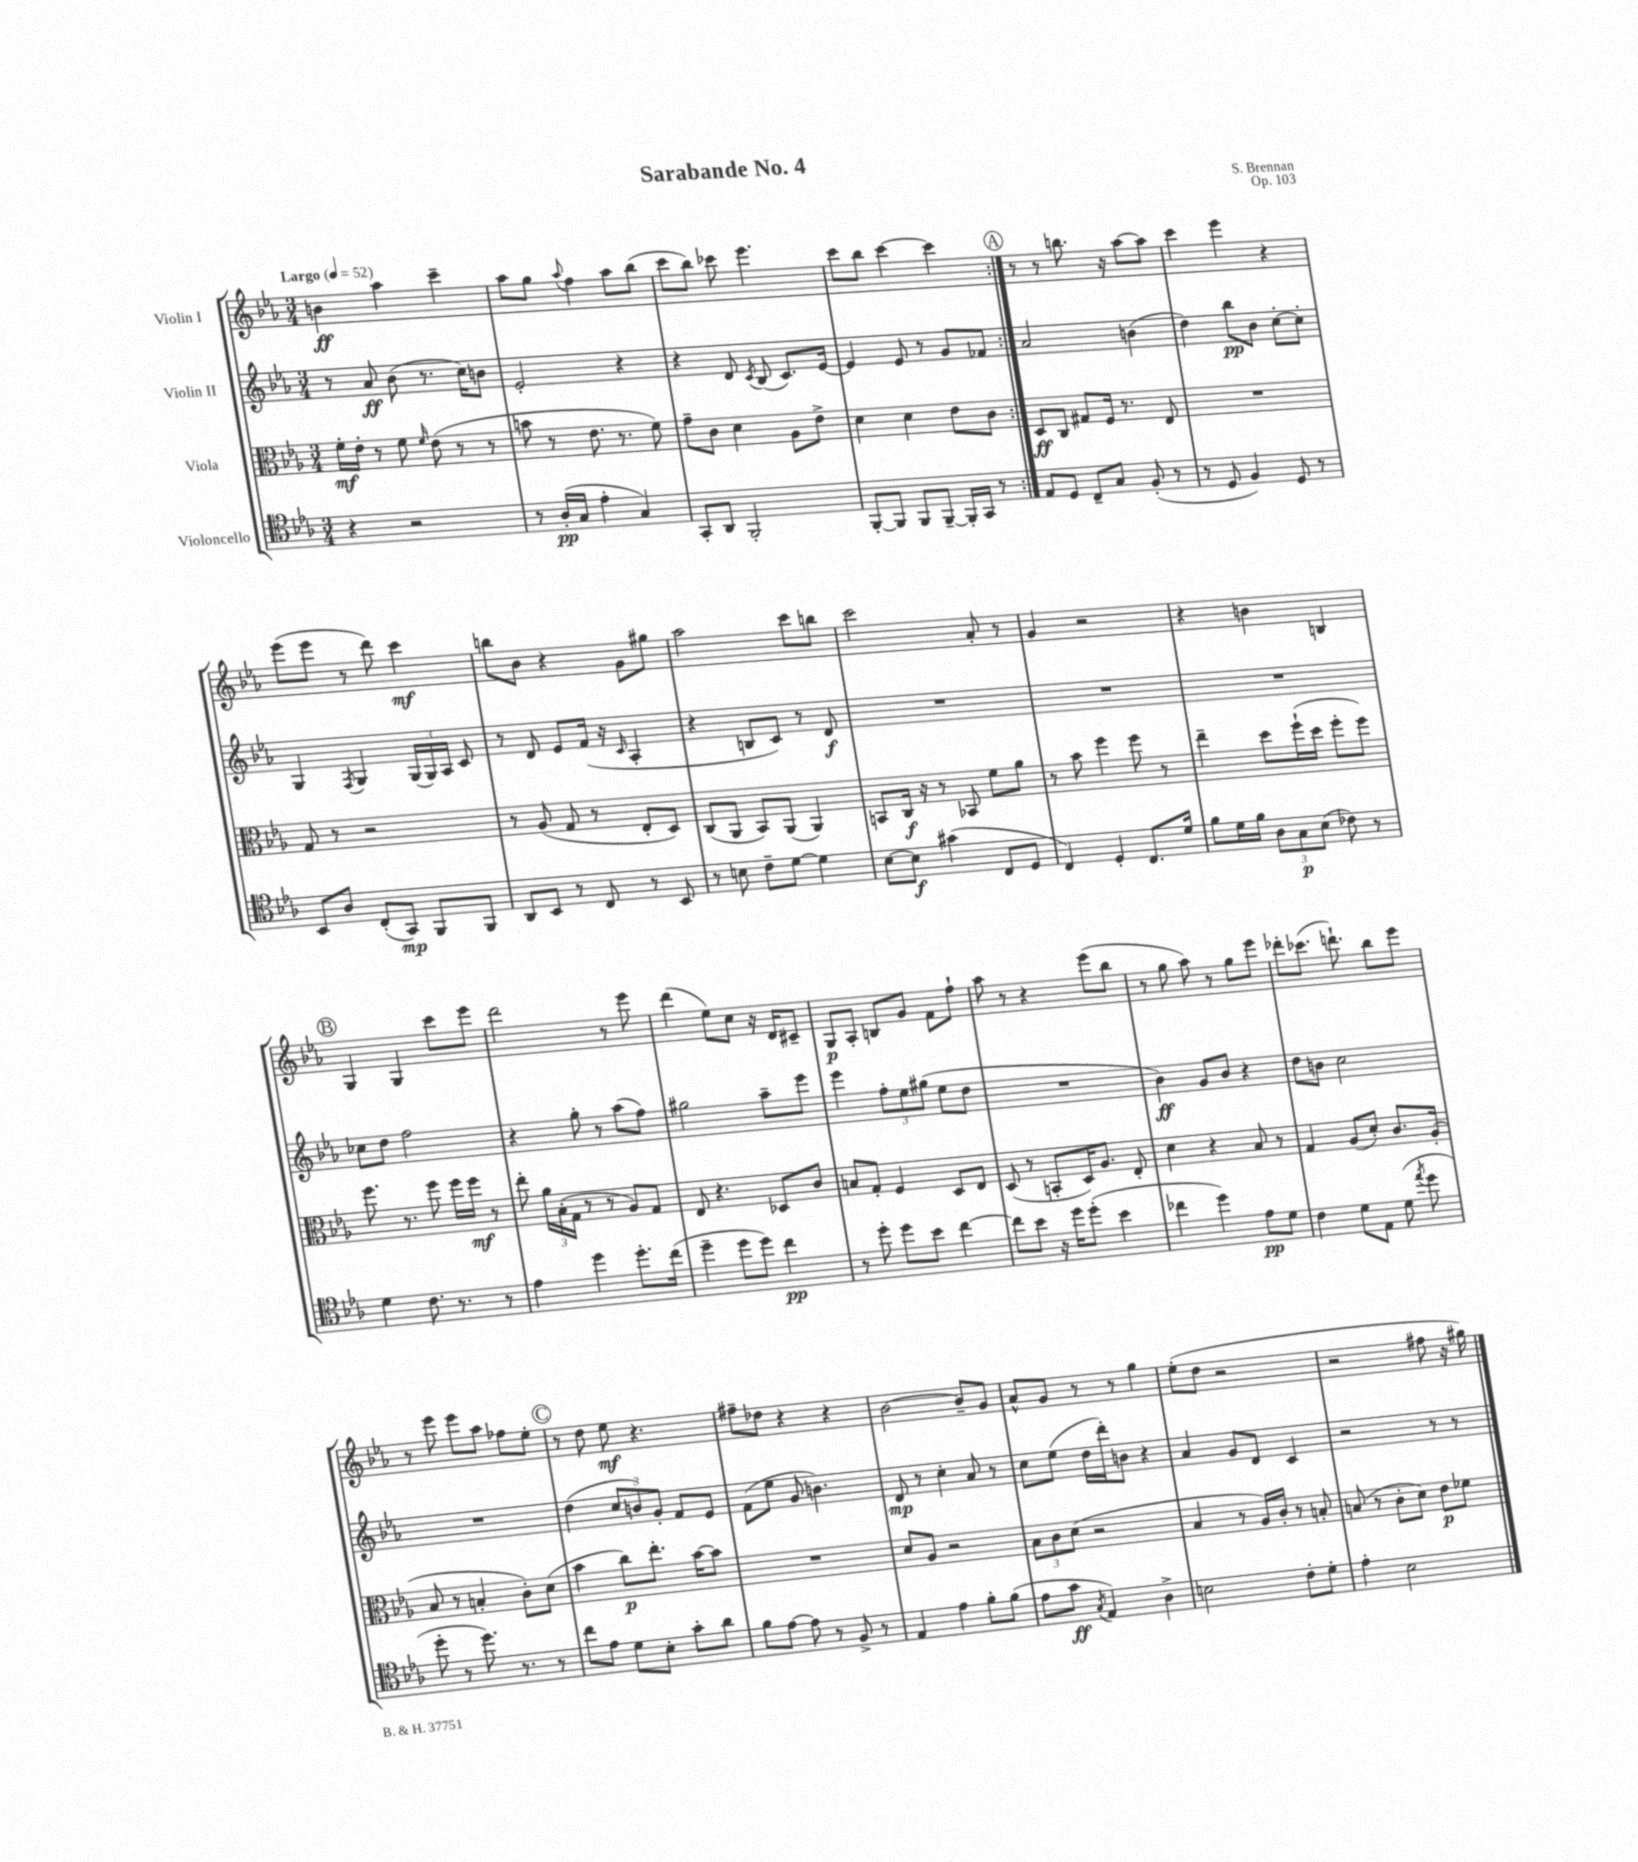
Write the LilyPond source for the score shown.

\header { title = "Sarabande No. 4" composer = "S. Brennan" opus = "Op. 103" }
<<
\new StaffGroup <<
\new Staff = "s0" \with { instrumentName = "Violin I" } {
    \clef treble \key ees \major \numericTimeSignature \time 3/4 \tempo "Largo" 4 = 52
    \autoBeamOff \repeat volta 2 { b'4\ff aes''4 c'''4-- |
    aes''8[ g''8] \appoggiatura { aes''8 } f''4 aes''8[ bes''8]( |
    c'''8[ bes''8]) ces'''8 ees'''4. |
    c'''8[ bes''8] c'''4~ c'''4 | }
    \mark \markup { \circle "A" } r8 r8 b''8. r16 aes''8[~ aes''8] |
    c'''4 ees'''4 r4 |
    ees'''8[( ees'''8] r8 d'''8) c'''4\mf |
    b''8[ bes'8] r4 g'8[ gis''8] |
    aes''2 c'''8[ b''8] |
    c'''2 aes'8-. r8 |
    g'4 r2 |
    r4 b'4 b4 |
    \mark \markup { \circle "B" } g4 g4 c'''8[ ees'''8] |
    d'''2 r8 ees'''8 |
    d'''4( ees''8[) c''8] r16 d'16[ cis'8]-- |
    g8[\p aes8]-. b8[ g'8] f'8[ f''8]-! |
    aes''8 r8 r4 ees'''8[( bes''8] |
    r8 g''8 aes''8) r8 g''8[ ees'''8] |
    des'''8[-. ces'''8.]( d'''8.-!) bes''8[ ees'''8] |
    r8 ees'''8 ees'''8[ aes''8] fes''8[ ees''8]-. |
    \mark \markup { \circle "C" } r8 d''8 ees''8\mf r4. |
    fis''8[-- des''8] r4 r4 |
    bes'2~ bes'8[-- g'8] |
    aes'8[-^ g'8] r8 r8 g''4 |
    ees''8[-.( d''8] r2 |
    r2 fis''8 r16 gis''16) \bar "|." |
}
\new Staff = "s1" \with { instrumentName = "Violin II" } {
    \clef treble \key ees \major \numericTimeSignature \time 3/4
    \autoBeamOff \repeat volta 2 { r8 aes'8\ff bes'8( r8. c''16[) b'8] |
    ees'2-. r4 |
    r4 d'8 \acciaccatura { c'8 } bes8( c'8.[) ees'16]~ |
    ees'4 ees'8 r8 g'8[ fes'8] | }
    \mark \markup { \circle "A" } aes'2 b'4( |
    d''4) bes''8[\pp bes'8] c''8[~-. c''8]-. |
    g4 \acciaccatura { f8 } g4 \tuplet 3/2 { g16[( g16) aes16] } c'8 |
    r8 d'8 ees'8[ f'16]( r16 \grace { c'16 } aes4-. |
    r4 b8[ c'8]) r8 d'8\f |
    R2. |
    R2. |
    R2. |
    \mark \markup { \circle "B" } ces''8[ d''8] f''2 |
    r4 g''8-. r8 aes''8[( f''8]) |
    gis''2 aes''8[-- ees'''8] |
    ees'''4 \tuplet 3/2 { f''8[-. ees''8 gis''8]( } ees''8[ d''8] |
    R2. |
    bes'4\ff) g'8[ bes'8] r4 |
    d''8[ b'8] c''2 |
    R2. |
    \mark \markup { \circle "C" } d''4( \tuplet 3/2 { c''8[ b'8) g'8]-. } f'8[ ees'8] |
    f'8[( ees''8] g'8 b'4.) |
    d'8\mp r8 c''4-. aes'8 r8 |
    c''8[ ees''8]( d''16[ d'''16-.) b'8] r4 |
    aes'4 g'8[ d'8] c'4 |
    r2 r8 r8 \bar "|." |
}
\new Staff = "s2" \with { instrumentName = "Viola" } {
    \clef alto \key ees \major \numericTimeSignature \time 3/4
    \autoBeamOff \repeat volta 2 { f'16[-.\mf ees'16]-. r8 f'8 \grace { f'16 } ees'8( r8 r8 |
    b'8 r8 ees'8. r8. f'8) |
    g'8[-- c'8] d'4 aes8[ ees'8]-> |
    d'4 d'4 ees'8[ c'8] | }
    \mark \markup { \circle "A" } d8[\ff c8] gis8[ f16] r8. ees8 |
    R2. |
    g8 r8 r2 |
    r8 aes8( g8 r8 ees8[-. d8]) |
    c8[( aes,8] bes,8[) aes,8]( aes,4) |
    b,8[ c16]\f r16 r8 bes,8 f'8[ aes'8] |
    r8 bes'8 f''4 f''8 r8 |
    ees''4-- d''8[ f''16-!( d''16] f''8[-. f''8]) |
    \mark \markup { \circle "B" } f''8. r8. f''8 f''16[ f''16]\mf r8 |
    ees''8-. \tuplet 3/2 { aes'16[ bes16-.( g16] } r8 r8 aes8[) g8] |
    ees8 r4. des8[ c'8] |
    b8[ g8]-. f4 d8[ ees8] |
    d8( r8 b,8[-. d16) aes8.] ees8-. |
    d'4 r4 bes8 r8 |
    g4 aes8[( d'8]-.) c'8.[ aes16]-.( |
    bes8 r8 b4-. c'8[-.) d'8]( |
    \mark \markup { \circle "C" } bes'4 c''8[\p) ees''8.]-. bes'16[~ bes'8] |
    R2. |
    d'8[ aes8] r2 |
    \tuplet 3/2 { bes8[ c'8 d'8]( } r2 |
    bes4 r8 aes16[) c'16]-. r8 b8-. |
    b8( r8 c'8[-. d'8]) ees'8[\p fes'8] \bar "|." |
}
\new Staff = "s3" \with { instrumentName = "Violoncello" } {
    \clef tenor \key ees \major \numericTimeSignature \time 3/4
    \autoBeamOff \repeat volta 2 { r4 r2 |
    r8 aes16[-.\pp( g16] ees'4-. g4) |
    g,8[-. aes,8] f,2-. |
    f,8[~-. f,8] f,8[ f,8]~-- f,16[-. g,16] r8 | }
    \mark \markup { \circle "A" } ees8[ d8] c8[-- g8] f8-.( r8 |
    r8 d8 f4) d8 r8 |
    bes,8[ aes8] c8[-.( g,8]\mp) f,8[ f,8] |
    aes,8[ bes,8] r8 c8 r8 bes,8 |
    r8 b8 c'8[-- d'8]~ d'4 |
    bes8[~ bes8]\f gis'4( c8[ d8] |
    c4) d4-. c8.[ d'16] |
    f'8[ d'16 f'16] \tuplet 3/2 { aes8[ g8\p bes8]( } ces'8) r8 |
    \mark \markup { \circle "B" } d'4 c'8. r8. r8 |
    ees'4 d''4 d''8.[-. c''16]( |
    d''4-- d''8[ d''8]) c''4\pp |
    r8 d''8-. d''8[ bes'8] c''4~ |
    c''8[ bes'8] r16 d''16[ d''8]-.( bes'4 |
    ces''4 d''4) ees'8[\pp d'8] |
    c'4 d'8[ ees8] d'8( \acciaccatura { ees''8 } d''8 |
    d''8-. r8 d''8.) r8. r8 |
    \mark \markup { \circle "C" } c''8[ ees'8] d'8[ bes8]-. g'8[-. aes'8] |
    f'8[ ees'8]~ ees'8 r8 f8-> r8 |
    ees4 ees'4 f'8[-. f'8]( |
    ees'8[ g'8]\ff \acciaccatura { g8 } ees4) aes4-> |
    b2 c'8[-. d'8]-. |
    ees'4-. bes2 \bar "|." |
}
>>
>>
\layout { \context { \Score \remove "Bar_number_engraver" } }
